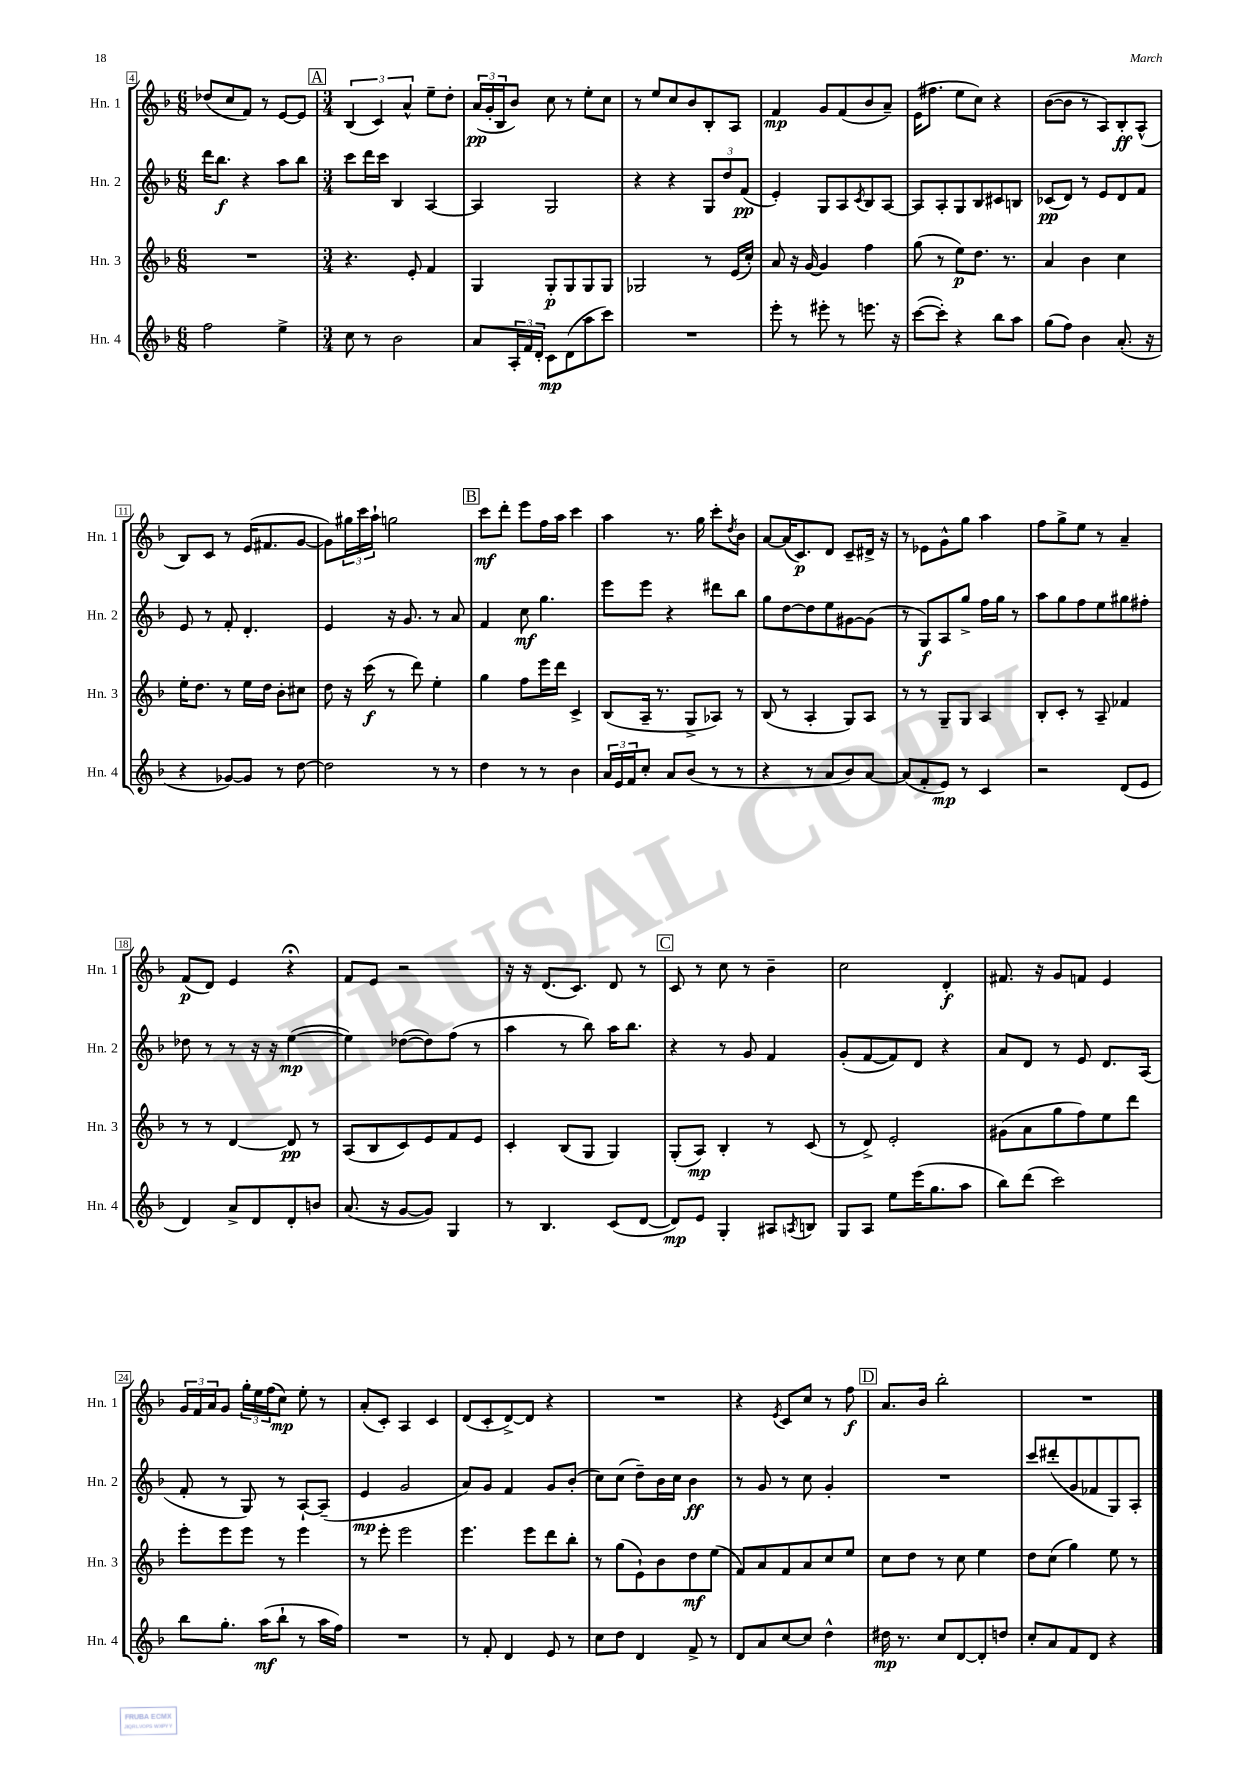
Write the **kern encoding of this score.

**kern	**kern	**kern	**kern
*staff4	*staff3	*staff2	*staff1
*clefG2	*clefG2	*clefG2	*clefG2
*k[b-]	*k[b-]	*k[b-]	*k[b-]
*M6/8	*M6/8	*M6/8	*M6/8
2ff\	2.r	16ddd\LK	(8dd-/L
.	.	8.bb-\J	.
.	.	.	8cc/
.	.	4r	8f/J)
.	.	.	8r
4ee^\	.	8aa\L	[8e/L
.	.	8bb-\J	8e/]J
=	=	=	=
*M3/4	*M3/4	*M3/4	*M3/4
8cc\	4.r	8ccc\L	(6B-/
8r	.	16ddd\L	.
.	.	.	6c/)
.	.	16ccc\JJ	.
2b-\	.	4B-/	.
.	.	.	6a^^/
.	8e'/	.	.
.	4f/	[4A/	8ee~\L
.	.	.	8dd'\J
=	=	=	=
8a/L	4G/	4A/]	(24a/LL
.	.	.	24g'/
.	.	.	24B-/J
24A'/L	.	.	8b-/J)
24f/	.	.	.
24d'/JJ	.	.	.
8c\L	8G'/L	2G/	8cc\
(8d\	8G/	.	8r
8aa\	8G/	.	8ee'\L
8ccc\J)	8G/J	.	8cc\J
=	=	=	=
2.r	2G-/	4r	8r
.	.	.	8ee/L
.	.	4r	8cc/
.	.	.	8b-/
.	8r	12G/L	8B-'/
.	.	12dd/	.
.	(16e/LL	.	8A/J
.	.	(12f/J	.
.	16cc'/JJ)	.	.
=	=	=	=
8eee'\	8a/	4e'/)	4f/
8r	16r	.	.
.	[16g/	.	.
8eee#'\	4g/]	8G/L	8g/L
8r	.	8A/	(8f/
.	.	8qc/	.
8.eee\	4ff\	8B-/	8b-/
.	.	[8A/J	8a~/J)
16r	.	.	.
=	=	=	=
([8ccc\L	(8gg\	8A/]L	(16e\LK
.	.	.	8.ff#\J
8ccc'\]J)	8r	8A'/	.
4r	8ee\L)	8G/	8ee\L
.	8.dd\J	8B-/	8cc\J)
8bb-\L	.	8c#/	4r
.	8.r	.	.
8aa\J	.	8B/J	.
=	=	=	=
(8gg\L	4a/	(8c-/L	([8b-\L
8ff\J)	.	8d/J)	8b-\]J
4b-\	4b-\	8r	8r
.	.	8e/L	8A/L)
(8.a'/	4cc\	8d/	8B-'/
.	.	8f/J	(8A^^/J
16r	.	.	.
=	=	=	=
4r	16ee'\LK	8e/	8B-/L)
.	8.dd\J	.	.
.	.	8r	8c/J
[8g-/L)	8r	8f'/	8r
8g-/]J	16ee\LL	4.d'/	(16e/LK
.	16dd\JJ	.	8.f#/
8r	8b-'\L	.	.
[8dd\	8cc#\J	.	[8g/J
=	=	=	=
2dd\]	8dd\	4e/	8g\]L)
.	16r	.	24gg#\L
.	.	.	24ccc\
.	(16ccc\	.	.
.	.	.	24aa`\JJ
.	8r	16r	2gg\
.	.	8.g/	.
.	8ddd\)	.	.
8r	4ee'\	8r	.
8r	.	8a/	.
=	=	=	=
4dd\	4gg\	4f/	8ccc\L
.	.	.	8ddd'\J
8r	8ff\L	8cc\	8eee\L
8r	16eee\L	4.gg\	16ff\L
.	16ddd\JJ	.	16aa\JJ
4b-\	4c^/	.	4ccc\
=	=	=	=
24a/LL	(8B-/L	8eee\L	4aa\
24e/	.	.	.
24f/J	.	.	.
8cc'/J	16A~/Jk	8eee\J	.
.	8.r	.	.
8a/L	.	4r	8.r
(8b-/J	8G^/L	.	.
.	.	.	16gg\
8r	8A-/J)	8ddd#\L	8ccc'\L
.	.	.	8qdd/
8r	8r	8bb-\J	8b-\J
=	=	=	=
4r	(8B-/	8gg\L	[8a/L
.	8r	[8dd\	(16a/]K
.	.	.	8.c/)
8r	4A'/	8dd\]	.
8a/L	.	8ee\	8d/J
8b-/)	8G/L)	[8g#\	8c~/L
[8a/J	8A/J	(8g#\]J	16d#^/Jk
.	.	.	16r
=	=	=	=
(8a/]L	8r	8r	8r
8f'/	8r	8G/L)	8e-\L
8e/J)	8G~/L	8A/	8g^^\
8r	8G/J	8gg^/J	8gg\J
4c/	4A/	16ff\LL	4aa\
.	.	16gg\JJ	.
.	.	8r	.
=	=	=	=
2r	8B-'/L	8aa\L	8ff\L
.	8c'/J	8gg\	8gg^\
.	8r	8ff\	8ee\J
.	8A~/	8ee\	8r
(8d/L	4f-/	8gg#\	4a~/
8e/J	.	8ff#'\J	.
=	=	=	=
4d/)	8r	8dd-\	(8f/L
.	8r	8r	8d/J)
8a^/L	[4d/	8r	4e/
8d/	.	16r	.
.	.	16r	.
8d'/	8d/]	([4ee\	4r;
8b/J	8r	.	.
=	=	=	=
(8.a/	(8A/L	4ee\])	8f/L
.	8B-/	.	8e/J
16r	.	.	.
[8g/L	8c/)	([8dd-\L	2r
8g/]J)	8e/	8dd-\])	.
4G/	8f/	(8ff\J	.
.	8e/J	8r	.
=	=	=	=
8r	4c'/	4aa\	16r
.	.	.	16r
4.B-/	.	.	(8.d/L
.	(8B-/L	8r	.
.	.	.	8.c/J)
.	8G/J	8bb-\)	.
(8c/L	4G/)	16aa\LK	8d/
.	.	8.bb-\J	.
[8d/J	.	.	8r
=	=	=	=
8d/]L)	(8G'/L	4r	8c/
8e/J	8A/J)	.	8r
4G'/	4B-'/	8r	8cc\
.	.	8g/	8r
8A#/L	8r	4f/	4b-~\
8qA/	.	.	.
8B/J	(8c/	.	.
=	=	=	=
8G/L	8r	(8g'/L	2cc\
8A/J	8d^/)	[8f/	.
8ee\L	2e'/	8f/])	.
(16eee\K	.	8d/J	.
8.gg\	.	.	.
.	.	4r	4d'/
8aa\J	.	.	.
=	=	=	=
8bb-\L)	(8g#\L	8a/L	8.f#/
(8ddd\J	8a\	8d/J	.
.	.	.	16r
2ccc\)	8gg\	8r	8g/L
.	8ff\)	8e/	8f/J
.	8ee\	8.d/L	4e/
.	8ddd\J	.	.
.	.	(16A/Jk	.
=	=	=	=
8bb-\L	8eee'\L	8f'/	24g/LL
.	.	.	24f/
.	.	.	24a/J
8.gg'\J	8eee\	8r	8g/J
.	8eee\J	8G/)	24gg'\LL
.	.	.	24ee\
(16aa\LK	.	.	.
.	.	.	(24ff\J
8bb-`\J	8r	8r	8cc\J)
8r	4eee\	[8A`/L	8ee'\
16aa\LL	.	(8A~/]J	8r
16ff\JJ)	.	.	.
=	=	=	=
2.r	8r	4e/	(8a'/L
.	8eee'\	.	8c'/J)
.	2eee\	2g/	4A/
.	.	.	4c/
=	=	=	=
8r	4.eee\	8a/L)	(8d/L
8f'/	.	8g/J	8c'/
4d/	.	4f/	[8d^/)
.	8eee\L	.	8d/]J
8e/	8ddd\	8g/L	4r
8r	8bb-'\J	(8b-'/J	.
=	=	=	=
8cc\L	8r	8cc\L)	2.r
8dd\J	(8gg\L	(8cc\J	.
4d/	8e`\)	8dd~\L)	.
.	8b-\	16b-\L	.
.	.	16cc\JJ	.
8f^/	8dd\	4b-\	.
8r	(8ee\J	.	.
=	=	=	=
8d/L	8f/L)	8r	4r
8a/	8a/	8g/	.
.	.	.	8qe/
[8cc/	8f/	8r	8c/L
8cc/]J	8a/	8cc\	8cc/J
4dd^^\	8cc/	4g'/	8r
.	8ee/J	.	8ff\
=	=	=	=
16dd#\	8cc\L	2.r	8.a/L
8.r	.	.	.
.	8dd\J	.	.
.	.	.	16b-/Jk
8cc/L	8r	.	2bb-'\
[8d/	8cc\	.	.
8d'/]	4ee\	.	.
8dd/J	.	.	.
=	=	=	=
8cc'/L	8dd\L	8ccc/L	2.r
8a/	(8cc\J	(8ddd#'/	.
8f/	4gg\)	8g/	.
8d/J	.	8f-/	.
4r	8ee\	8G/)	.
.	8r	8A'/J	.
==	==	==	==
*-	*-	*-	*-
